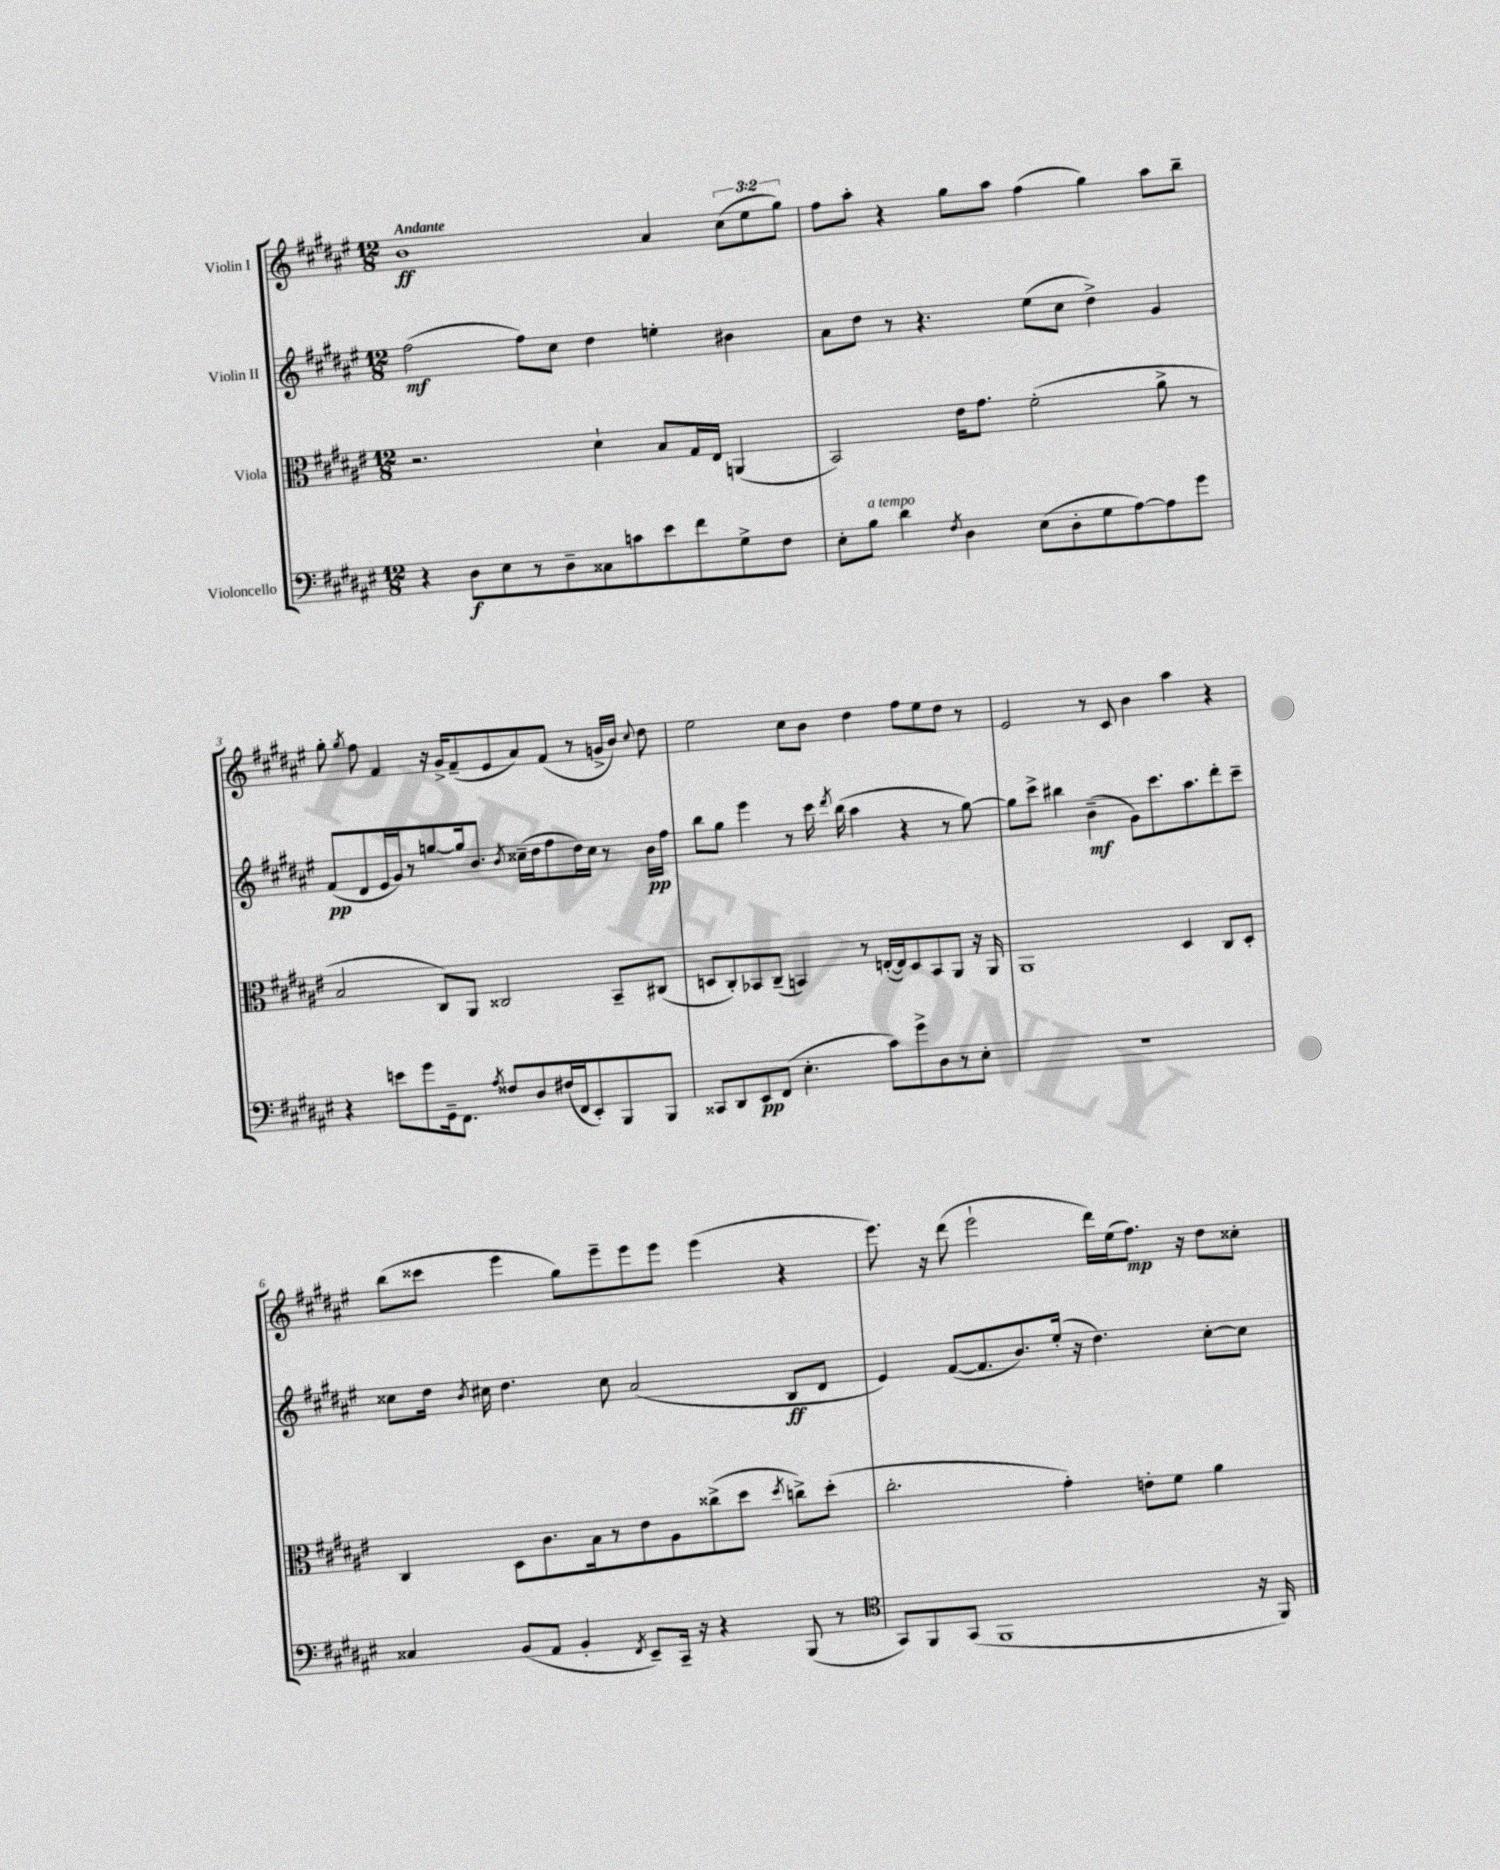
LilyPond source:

<<
\new StaffGroup <<
\new Staff = "s0" \with { instrumentName = "Violin I" } {
    \clef treble \key fis \major \numericTimeSignature \time 12/8 \override Staff.TupletNumber.text = #tuplet-number::calc-fraction-text \tempo "Andante"
    \autoBeamOff b'1\ff ais'4 \tuplet 3/2 { cis''8[( eis''8 gis''8]) } |
    fis''8[ ais''8]-. r4 gis''8[ ais''8] fis''4( gis''4) ais''8[ b''8]-- |
    gis''8-. \acciaccatura { gis''8 } fis''8 fis'4 r16 gis'16[-> fis'8--( eis'8 ais'8) fis'8]( r8 g'16[-> b'16]) \appoggiatura { cis''8 } dis''8 |
    eis''2 cis''8[ b'8] dis''4 fis''8[ eis''8 dis''8] r8 |
    eis'2 r8 cis'8 b'4 ais''4 r4 |
    b''8[( cisis'''8] eis'''4 gis''8[) eis'''8-- eis'''8 eis'''8] eis'''4( r4 |
    eis'''8.) r16 dis'''8( eis'''2-! dis'''16[) eis''16( fis''8.]\mp) r16 dis''8[ cisis''8]-. \bar "|." |
}
\new Staff = "s1" \with { instrumentName = "Violin II" } {
    \clef treble \key fis \major \numericTimeSignature \time 12/8
    \autoBeamOff fis''2\mf( fis''8[) cis''8] dis''4 e''4-. bis'4 |
    ais'8[ dis''8] r8 r4. eis''8[( cis''8] dis''4->) gis'4 |
    fis'8[\pp( dis'8 eis'16 gis'16) r8 g''8~ g''16 b'8.] \acciaccatura { b'8 } cisis''16[--( dis''16 fis''8 dis''16) cisis''16] r8 b'16[\pp fis''16] |
    b''8[ gis''8] eis'''4 r8 cis'''16 \acciaccatura { dis'''8 } b''16( ais''4 r4 r8 gis''8~) |
    gis''8[ cis'''8]-> bis''4 b'4--\mf( gis'8[) cis'''8. ais''8. dis'''8-. cis'''8]-- |
    cisis''8[ dis''16] \acciaccatura { b'8 } cis''16 dis''4. cis''8 ais'2( b8[\ff dis'8] |
    eis'4) fis'8[~( fis'8. b'8.) eis''16]-.( r16 dis''4.) cis''8[~-. cis''8] \bar "|." |
}
\new Staff = "s2" \with { instrumentName = "Viola" } {
    \clef alto \key fis \major \numericTimeSignature \time 12/8
    \autoBeamOff r2. dis'4-! b8[ gis16 eis16] a,4( |
    b,2) eis'16[ gis'8.] fis'2-.( ais'8-> r8 |
    b2 cis8[) ais,8] cisis2 b,8[-- cis8]( |
    d8[ cis8-.) bes,8 cis8]--( b,4) r8 e16[~-.( e16) d8 b,8 ais,8] r16 ais,16 |
    ais,1 dis4 cis8[ dis8]-. |
    cis4 dis8[ cis'8. b16 r8 eis'8 ais8 cisis''8->( dis''8] \acciaccatura { dis''8 } c''8[->) dis''8]-.( |
    cis''2.-. gis'4-.) e'8[-. fis'8] ais'4 \bar "|." |
}
\new Staff = "s3" \with { instrumentName = "Violoncello" } {
    \clef bass \key fis \major \numericTimeSignature \time 12/8
    \autoBeamOff r4 dis8[\f eis8 r8 dis8-- cisis8 c'8 eis'8 fis'8 gis8-> fis8] |
    eis8[-. b8]^\markup { \italic "a tempo" } dis'4 \acciaccatura { fis8 } dis4 eis8[( dis8-. gis8 ais8~) ais8 gis'8] |
    r4 e'8[ gis'8 gis,16-- fis,8.] \acciaccatura { ais8 } fisis8[ dis8 fis16( fis,16 eis,8-.) b,,8 b,,8] |
    cisis,8[ dis,8 eis,8\pp fis,8]( eis4.-. cis'8[) gis'8-> dis8 r8 eis8]-. |
    R1. |
    cisis4 b,8[( ais,8] b,4-. \acciaccatura { fis,8 } eis,8[--) cis,16]-- r16 r4 b,,8( r8 |
    \clef tenor gis,8[) fis,8 gis,8]( fis,1 r16 fis,16) \bar "|." |
}
>>
>>
